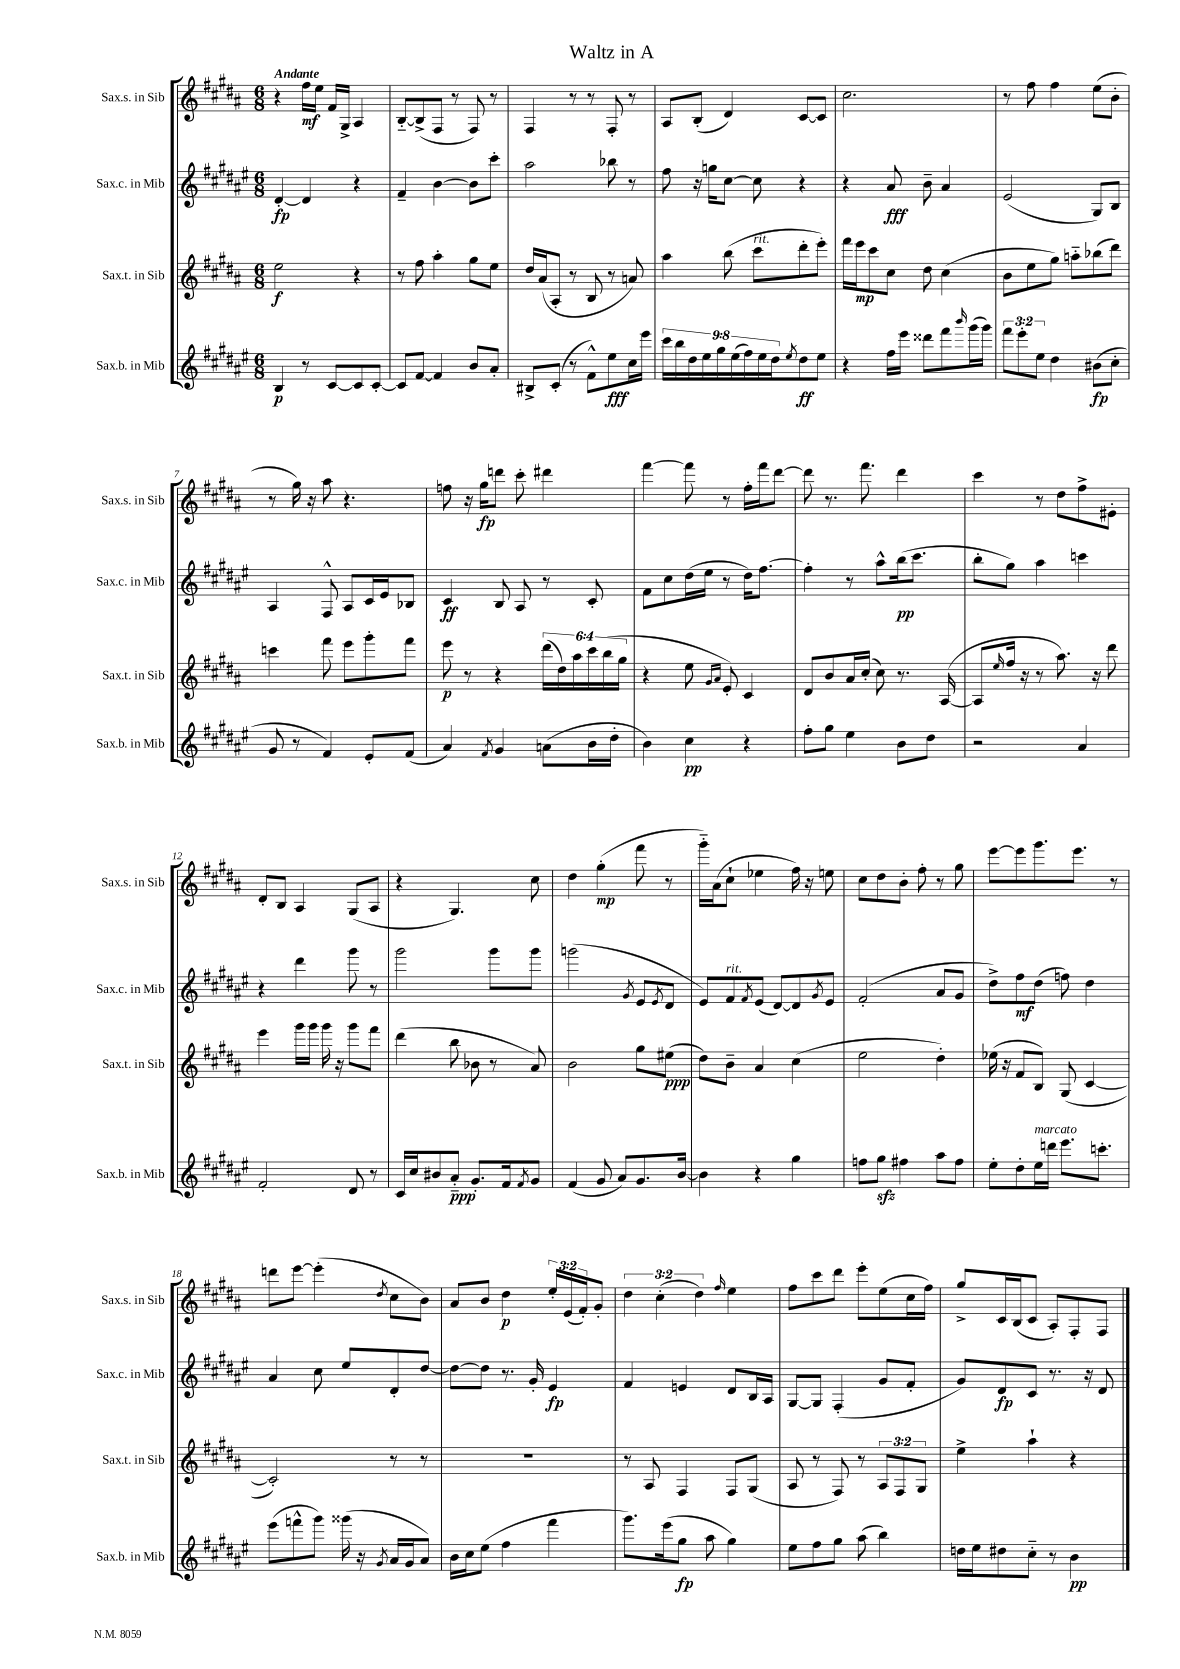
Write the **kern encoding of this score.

**kern	**kern	**kern	**kern
*staff4	*staff3	*staff2	*staff1
*clefG2	*clefG2	*clefG2	*clefG2
*k[f#c#g#d#a#e#]	*k[f#c#g#d#a#]	*k[f#c#g#d#a#e#]	*k[f#c#g#d#a#]
*M6/8	*M6/8	*M6/8	*M6/8
4B/	2ee\	[4d#'/	4r
8r	.	4d#/]	16ff#\LL
.	.	.	16ee\JJ
[8c#/L	.	.	16f#/LL
.	.	.	16G#^/JJ
8c#/]	4r	4r	4A#/
[8c#'/J	.	.	.
=	=	=	=
8c#/]L	8r	4f#~/	[8B'~/L
[8f#/J	8ff#\	.	(8B^/]
4f#/]	4aa#'\	[4b\	8F#/J
.	.	.	8r
8b/L	8gg#\L	8b\]L	8F#/)
8a#'/J	8ee\J	8ccc#'\J	8r
=	=	=	=
8B#^/L	16dd#/LL	2aa#\	4F#/
.	(16a#/J	.	.
(8c#'/J	8A#'/J	.	.
8r	8r	.	8r
8f#^^\L)	8B/	.	8r
8ee#\	8r	8bb-\	8F#'/
16cc#\L	8a/)	8r	8r
16eee#\JJ	.	.	.
=	=	=	=
18ccc#\LL	4aa#\	8ff#\	8A#/L
18bb\	.	.	.
18dd#\	.	.	.
.	.	16r	(8B'/J
18ee#\	.	.	.
.	.	16gg\LK	.
18gg#\	.	.	.
.	(8bb\	[8cc#\J	4d#/)
(18ee#\	.	.	.
18ff#\)	.	.	.
.	8ccc#\L	8cc#\]	.
18ee#\	.	.	.
18dd#\J	.	.	.
8qee#/	.	.	.
8dd#\	8ddd#'\	4r	[8c#/L
8ee#\J	8eee'\J)	.	8c#/]J
=	=	=	=
4r	16fff#\LL	4r	2.cc#\
.	16eee\J	.	.
.	8ccc#\	.	.
16ff#\LL	8cc#\J	8a#/	.
16eee#\JJ	.	.	.
8ddd##\L	8dd#\	8b~\	.
8fff#\	(4cc#\	4a#/	.
16qqbbb/	.	.	.
(16ggg#\L	.	.	.
16ggg#\JJ)	.	.	.
=	=	=	=
12fff#\L	8b\L	(2e#/	8r
12eee#'\	.	.	.
.	8ee\	.	8ff#\
12ee#\J	.	.	.
4dd#\	8gg#\J)	.	4ff#\
.	8aa'~\L	.	.
(8b#\L	(8bb-\	8G#/L)	(8ee\L
8cc#'\J	8ddd#\J)	8B/J	8b'\J
=	=	=	=
8g#/	4ccc\	4A#/	8r
8r	.	.	16gg#\)
.	.	.	16r
4f#/)	8fff#\	8F#^^/	8aa#\
.	8eee\L	8A#/L	4.r
8e#'/L	8ggg#'\	16c#/L	.
.	.	16e#/J	.
(8f#/J	8fff#\J	8B-/J	.
=	=	=	=
4a#/)	8eee\	4c#/	8ff\
.	8r	.	16r
.	.	.	16gg#\LK
8qf#/	.	.	.
4g#/	4r	8B/	8ddd\J
.	.	8A#/	8ccc#'\
(8a\L	(24ddd#\LL	8r	4ddd#\
.	24dd#\)	.	.
.	24aa#\	.	.
16b\L	24ccc#\	8c#'/	.
.	(24bb\	.	.
16dd#'\JJ	.	.	.
.	24gg#\JJ	.	.
=	=	=	=
4b\)	4r	8f#\L	[4fff#\
.	.	8cc#\	.
4cc#\	8ee\	(16dd#\L	8fff#\]
.	.	16ee#\JJ	.
.	16qqg#/LL	.	.
.	16qqa#/JJ	.	.
.	8e'/)	8r	8r
4r	4c#/	16dd#\LK)	16ff#'\LL
.	.	[8.ff#\J	16fff#\J
.	.	.	[8ddd#\J
=	=	=	=
8ff#'\L	8d#/L	4ff#'\]	8ddd#\]
8gg#\J	8b/	.	8.r
4ee#\	16a#/L	8r	.
.	(16cc#'/JJ	.	8.fff#\
.	8cc#\)	8aa#^^\L	.
8b\L	8.r	(16bb\k	4ddd#\
.	.	8.ccc#\J	.
8dd#\J	.	.	.
.	([16A#/	.	.
=	=	=	=
2r	8A#/]L	8bb'\L	4ccc#\
.	16qqee/	.	.
.	16ff#/Jk	8gg#\J)	.
.	16r	.	.
.	8r	4aa#\	8r
.	8.aa#\)	.	8dd#\L
4a#/	.	4ccc\	8ff#^\
.	16r	.	.
.	8ddd#\	.	8e#'\J
=	=	=	=
2f#'/	4eee\	4r	8d#'/L
.	.	.	8B/J
.	16ggg#\LL	4ddd#\	4A#/
.	16ggg#\JJ	.	.
.	16ggg#\	.	.
.	16r	.	.
8d#/	8ggg#\L	8ggg#\	(8G#/L
8r	8fff#\J	8r	8A#/J
=	=	=	=
16c#/LL	(4ddd#\	2ggg#\	4r
16cc#/J	.	.	.
8b#/	.	.	.
8a#'~/J	8bb\	.	4.G#/)
8.g#'/L	8b-\	.	.
.	8r	8ggg#\L	.
16f#/k	.	.	.
8qf#/	.	.	.
8g#/J	8a#/)	8ggg#\J	8cc#\
=	=	=	=
(4f#/	2b\	(2ggg\	4dd#\
8g#/	.	.	(4gg#'\
8a#/L)	.	.	.
.	.	8qg#/	.
8.g#/	8gg#\L	8e#/L	8fff#\
.	.	8qe#/	.
.	(8ee#\J	8d#/J	8r
[16b/Jk	.	.	.
=	=	=	=
4b\]	8dd#\L)	8e#/L)	16ggg#'~\LL)
.	.	.	(16a#\J
.	8b~\J	8f#/	8cc#`\J
.	.	8qf#/	.
4r	4a#/	(8e#/J	4ee-\
.	.	[8d#/L)	.
4gg#\	(4cc#\	8d#/]	16ff#\)
.	.	.	16r
.	.	8qg#/	.
.	.	8e#/J	8ee\
=	=	=	=
8ff\L	2ee\	(2f#'/	8cc#\L
8gg#\J	.	.	8dd#\
4ff#\	.	.	8b'\J
.	.	.	8ff#'\
8aa#\L	4dd#'\)	8a#/L	8r
8ff#\J	.	8g#/J	8gg#\
=	=	=	=
8ee#'\L	(16ee-\	8dd#^\L)	[8eee\L
.	16r	.	.
8dd#'\	8f#/L	8ff#\	8eee\]
16ee#\L	8B/J)	(8dd#\J	8.ggg#\
16ddd\JJ	.	.	.
8.eee#\L	(8G#/	8ff\)	.
.	.	.	8.eee\J
.	[4c#/	4dd#\	.
8.ccc'\J	.	.	.
.	.	.	8r
=	=	=	=
(8eee#\L	2c#'/])	4a#/	8ddd\L
8fff^^\	.	.	[8eee\J
8ggg#\J)	.	8cc#\	(4eee'\]
(16ggg##\	.	8ee#/L	.
16r	.	.	.
8qg#/	.	.	8qdd#/
16a#/LL	8r	8d#'/	8cc#\L
16g#/J	.	.	.
8a#/J)	8r	[8dd#/J	8b\J)
=	=	=	=
16b\LL	2.r	8dd#\_L	8a#/L
16cc#\J	.	.	.
(8ee#\J	.	8dd#\]J	8b/J
4ff#\	.	8.r	4dd#\
.	.	16g#'/	.
4fff#\	.	4e#/	24ee'/LL
.	.	.	(24e/
.	.	.	24f#'/J)
.	.	.	8g#'/J
=	=	=	=
8.ggg#\L)	8r	4f#/	6dd#\
.	8A#/	.	.
.	.	.	(6cc#'\
(16eee#\k	.	.	.
8gg#\J	4F#/	4e/	.
.	.	.	6dd#\)
8aa#\	.	.	.
.	.	.	16qqff#/
4gg#\)	8F#/L	8d#/L	4ee\
.	(8G#/J	16B/L	.
.	.	16A#/JJ	.
=	=	=	=
8ee#\L	8A#/	[8G#/L	8ff#\L
8ff#\	8r	8G#/]J	8ccc#\
8gg#\J	8F#/)	(4F#'/	8ddd#\J
(8aa#\	8r	.	8eee'\L
4bb\)	12A#/L	8g#/L	(8ee\
.	12F#/	.	.
.	.	8f#'/J	16cc#\L
.	12G#/J	.	.
.	.	.	16ff#\JJ)
=	=	=	=
16dd\LL	4ee^\	8g#/L)	8gg#^/L
16ee#\J	.	.	.
8dd#\	.	8d#/	16c#/L
.	.	.	(16B/J
8cc#'~\J	4aa#`\	8c#/J	8c#/J
8r	.	8.r	8A#'/L)
4b\	4r	.	8F#'/
.	.	16r	.
.	.	8d#/	8F#/J
==	==	==	==
*-	*-	*-	*-
